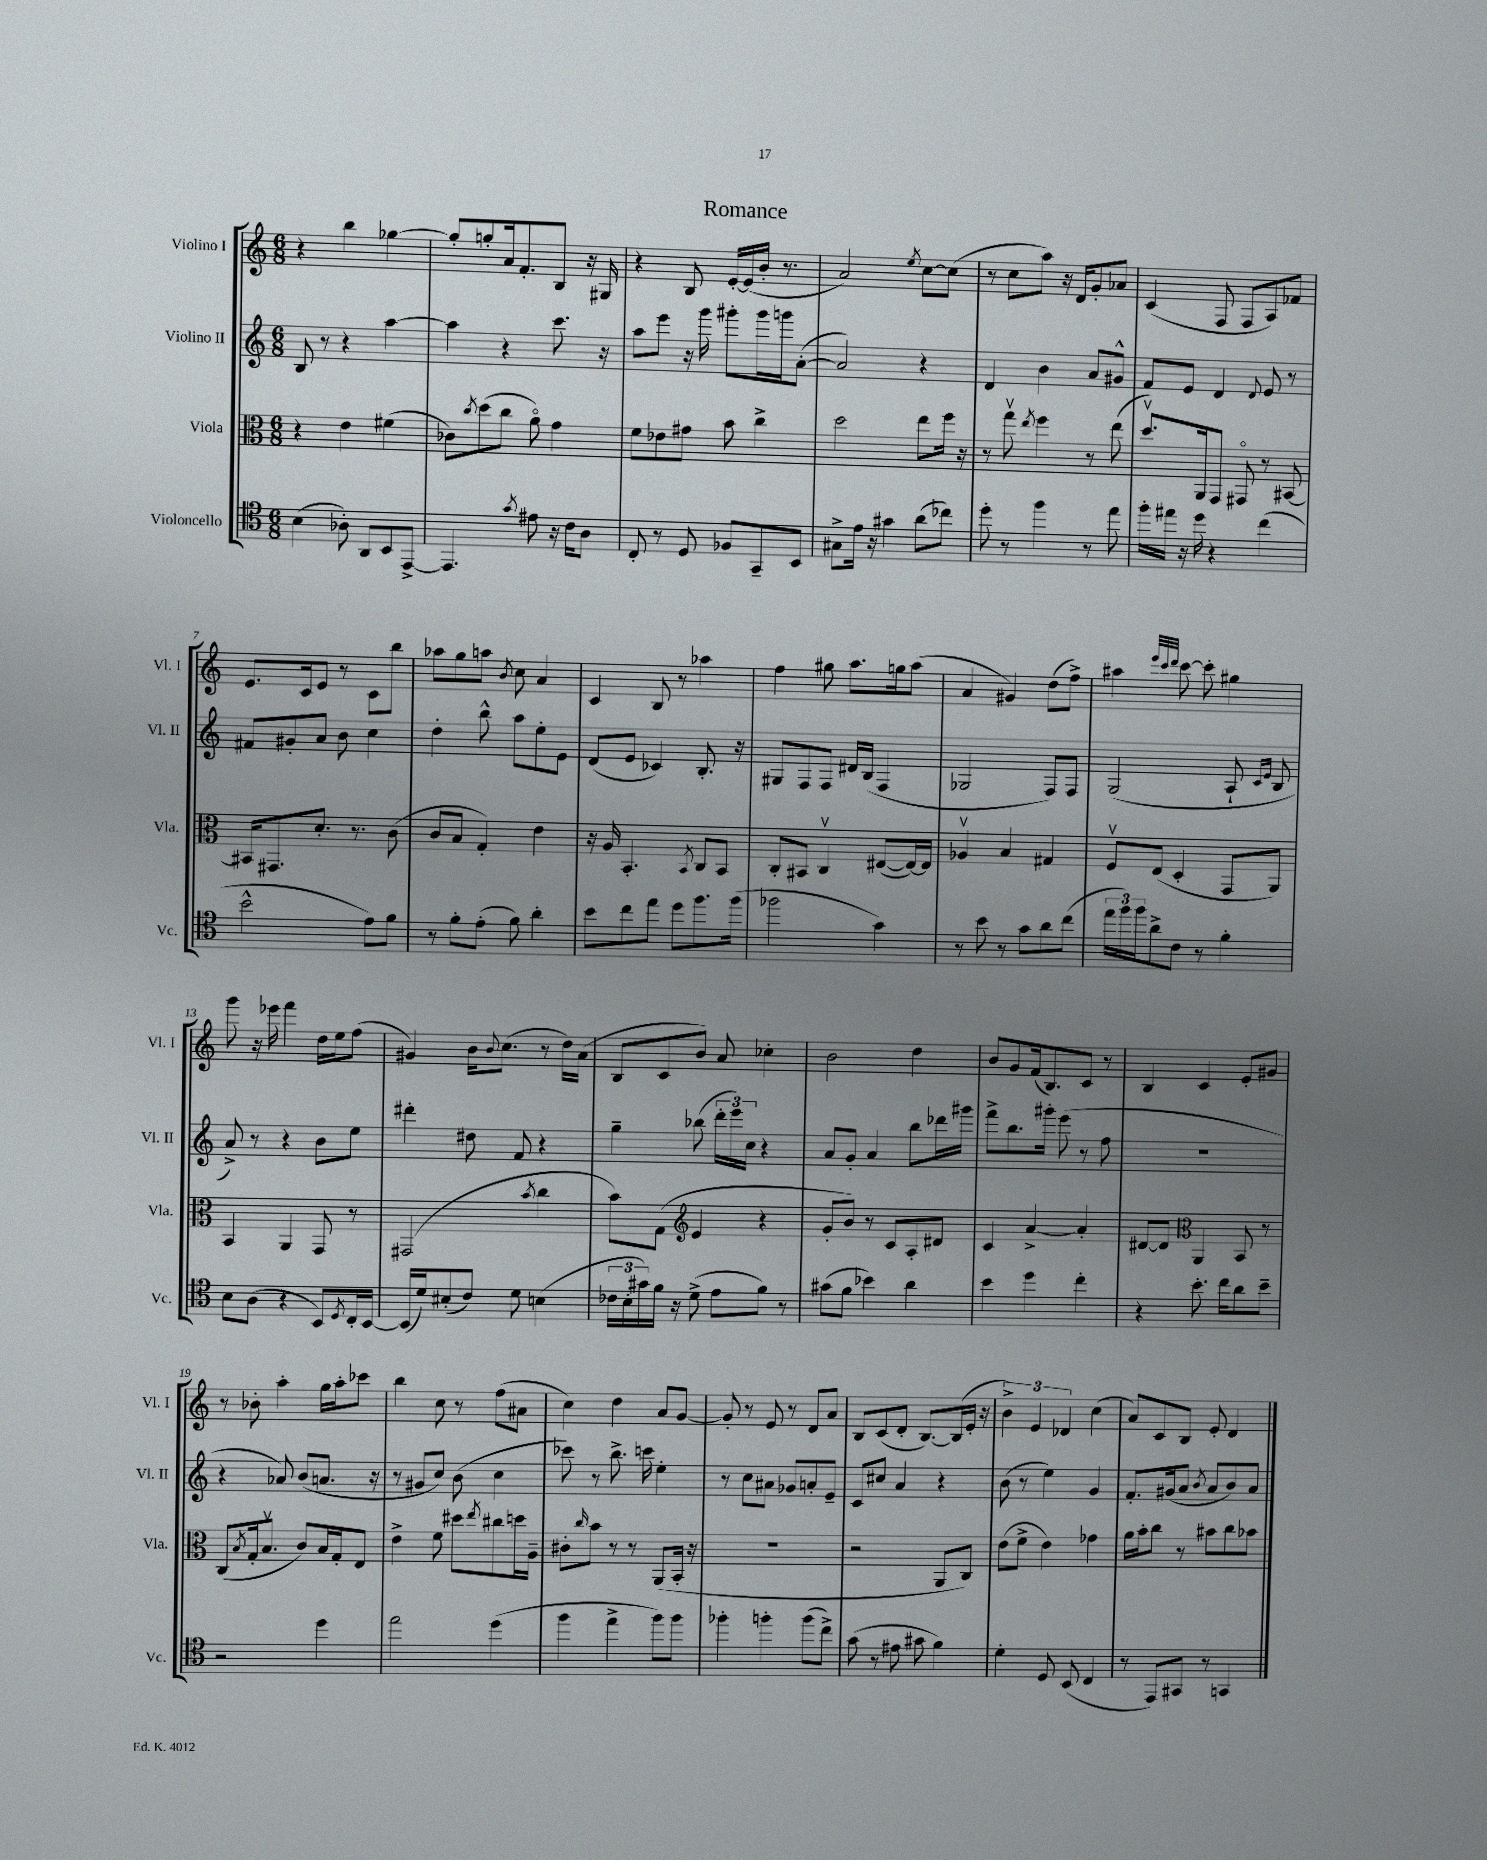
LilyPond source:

\header { title = "Romance" }
<<
\new StaffGroup <<
\new Staff = "s0" \with { instrumentName = "Violino I" shortInstrumentName = "Vl. I" } {
    \clef treble \key c \major \numericTimeSignature \time 6/8
    r4 b''4 ges''4~ |
    ges''8-. g''8-. a'16 f'8.-. b8 r16 gis16 |
    r4 b8 e'16~-. e'16( b'16-. r8. |
    a'2) \acciaccatura { e''8 } c''8~ c''8( |
    r8 c''8 a''8) r16 d'16 g'8-. aes'8 |
    c'4( f8 f8 a8) fes'8 |
    e'8. c'16 e'8 r8 c'8 b''8 |
    aes''8 g''8 a''8 \acciaccatura { b'8 } c''8 a'4 |
    c'4 b8 r8 aes''4 |
    f''4 gis''8 a''8. g''16 a''8( |
    a'4 gis'4) d''8( f''8->) |
    ais''4 \grace { e'''32 c'''32 d'''32 } c'''8~ c'''8-. gis''4 |
    g'''8 r16 ees'''16 f'''4 d''16 e''16 f''8( |
    gis'4) b'16 \appoggiatura { b'8 } c''8.( r8 d''16) a'16( |
    b8 c'8 b'8) a'8 ces''4-. |
    b'2 d''4 |
    b'8 g'8 f'16( b8.) c'8 r8 |
    b4 c'4 e'8-. gis'8 |
    r8 bes'8-. a''4-. g''16 a''16-. ces'''8 |
    b''4 c''8 r8 f''8( ais'8 |
    c''4) d''4 a'8 g'8~ |
    g'8-. r8 e'8 r8 d'8 a'8 |
    b8 c'8( d'8-. b8.~) b16( e'16-. r16 |
    \tuplet 3/2 { b'4->) e'4 des'4 } c''4( |
    a'8) c'8 b8 e'8-. d'4 \bar "|." |
}
\new Staff = "s1" \with { instrumentName = "Violino II" shortInstrumentName = "Vl. II" } {
    \clef treble \key c \major \numericTimeSignature \time 6/8
    b8 r8 r4 a''4~ |
    a''4 r4 c'''8. r16 |
    a''8 e'''8 r16 g'''16 gis'''8-. gis'''16 g'''16 a'8~-.( |
    a'2) r4 |
    d'4 b'4 a'8 gis'8-^ |
    f'8 e'8 d'4 \appoggiatura { d'8 } e'8 r8 |
    fis'8 gis'8-. a'8 b'8 c''4 |
    d''4-. b''8-^ a''8 e''8-. e'8 |
    d'8( e'8 ces'4) b8.-. r16 |
    gis8 f8 f8 dis'16 b16( f4 |
    ges2 f8) f8 |
    g2( a8-! \grace { c'16 e'16 } b8 |
    a'8->) r8 r4 b'8 e''8 |
    dis'''4-. dis''8 f'8 r4 |
    g''4-- bes''8( \tuplet 3/2 { d'''16-. e'''16) c''16 } r4 |
    a'8 g'8-. a'4 b''8 des'''16 gis'''16 |
    f'''8-> b''8. gis'''16-. e'''8( r8 f''8 |
    R2. |
    r4 aes'8) b'8( a'8. r16 |
    r8 gis'8 c''8) b'8( c''4 |
    ces'''8) r8 b''8.-> c'''16 e''4-. |
    r8 c''8 ais'8 ges'8 a'8-. e'8-- |
    c'8 cis''8 a'4 r4 |
    b'8( r8 e''4) g'4 |
    f'8.-. gis'16( a'8 \acciaccatura { b'8 } a'8 b'8) a'8 \bar "|." |
}
\new Staff = "s2" \with { instrumentName = "Viola" shortInstrumentName = "Vla." } {
    \clef alto \key c \major \numericTimeSignature \time 6/8
    r4 e'4 fis'4( |
    ces'8) \acciaccatura { c''8 } d''8( c''8 a'8\flageolet) g'4 |
    f'8 ees'8 gis'8 b'8 c''4-> |
    d''2 e''8 f''16 r16 |
    r8 g''8\upbow \acciaccatura { e''8 } f''4 r8 e''8( |
    d''8.\upbow) a,16 g,8 gis,8\flageolet r8 bis,8~ |
    bis,16 gis,8. d'8.-. r8. c'8( |
    c'8 b8 g4-.) e'4 |
    r16 a16 b,4.-. \acciaccatura { b,8 } c8 b,8 |
    c8-. bis,8 c4\upbow eis8~( eis16~) eis16 |
    aes4\upbow b4 gis4 |
    f8\upbow e8( d4-. g,8 a,8) |
    b,4 a,4 g,8 r8 |
    gis,2( \acciaccatura { b'8 } c''4 |
    b'8) g8( \clef treble e'4 r4 |
    g'8-. b'8) r8 c'8 a8-. dis'8 |
    c'4 a'4~-> a'4-. |
    dis'8~ dis'8 \clef alto a,4 b,8 r8 |
    c8( \acciaccatura { b8 } g16-. b8.\upbow c'8) b16 g16-. e8 |
    e'4-> f'8 dis''8 \acciaccatura { e''8 } cis''8 d''16 a16-- |
    cis'8-. \grace { c''16 } b'8 r8 r8 a,8( b,16-. r16 |
    R2. |
    r2 a,8 c8) |
    e'8( f'8-> e'4) ges'4 |
    a'16 b'16-. c''8 r8 bis'8 c''8 bes'8 \bar "|." |
}
\new Staff = "s3" \with { instrumentName = "Violoncello" shortInstrumentName = "Vc." } {
    \clef tenor \key c \major \numericTimeSignature \time 6/8
    b4( aes8-.) a,8 b,8 e,8~-> |
    e,4. \acciaccatura { g'8 } eis'8 r16 c'16 a8 |
    c8-. r8 d8 fes8 g,8-- b,8 |
    gis8-> e'16 r16 gis'4 a'8( ces''8) |
    d''8-. r8 f''4 r8 e''8 |
    f''16-. eis''16 r16 d''16 r4 c''4( |
    b'2-^ e'8) f'8 |
    r8 f'8-. e'8-.( f'8) a'4-. |
    b'8 c''8 e''8 d''8 f''8. f''16( |
    fes''2 g'4) |
    r8 b'8 r8 g'8 a'8 c''8( |
    \tuplet 3/2 { e''16 f''16) f''16 } a'8-> c'8 r8 f'4-. |
    b8 a8( r4 b,8) \acciaccatura { d8 } c16-. b,16~ |
    b,16( d'16) bis8-.( c'8) d'8 b4( |
    \tuplet 3/2 { ces'16 b16-. gis'16) } f'16 r16 d'8->( e'8 f'8) r8 |
    gis'8( f'8 bes'4) a'4 |
    b'4 d''4 c''4-. |
    r4 b'8.-. c''16 a'8 b'8-- |
    r2 d''4 |
    e''2 d''4( |
    f''4 e''4-> f''8) f''8 |
    fes''4-. f''4-. f''8( c''8->) |
    g'8( r8 eis'8 gis'8 f'4) |
    d'4-. d8 b,8( c4 |
    r8 e,8) gis,8 r8 g,4 \bar "|." |
}
>>
>>
